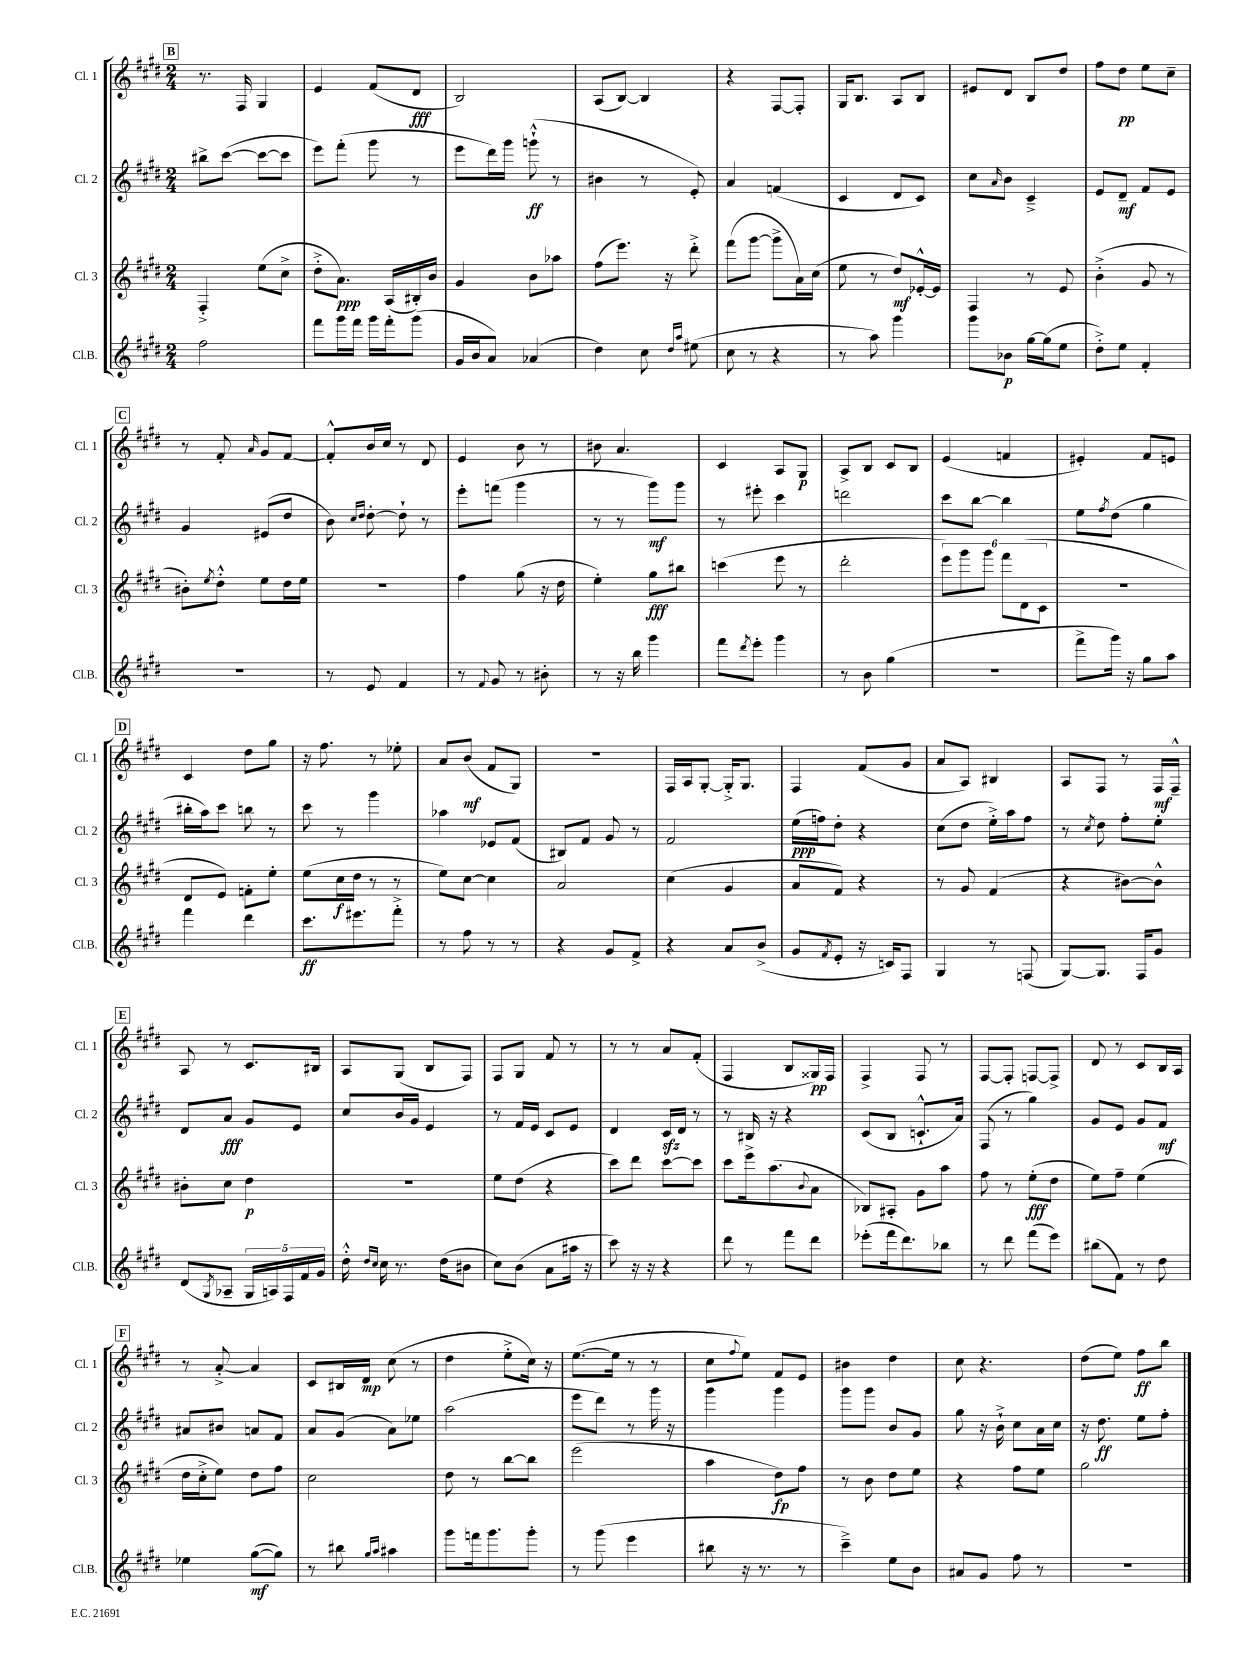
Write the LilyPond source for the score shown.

<<
\new StaffGroup <<
\new Staff = "s0" \with { instrumentName = "Cl. 1" shortInstrumentName = "Cl. 1" } {
    \clef treble \key e \major \numericTimeSignature \time 2/4
    \mark \markup { \box "B" } r8. fis16 gis4 |
    e'4 fis'8( dis'8\fff |
    b2) |
    a8( b8~) b4 |
    r4 fis8~ fis8-. |
    gis16 b8. a8 b8 |
    eis'8 dis'8 b8 dis''8 |
    fis''8 dis''8\pp e''8 cis''8-- |
    \mark \markup { \box "C" } r8 fis'8-. \grace { a'16 } gis'8 fis'8~ |
    fis'8-.-^ b'16 cis''16 r8 dis'8 |
    e'4 b'8 r8 |
    bis'8 a'4. |
    cis'4 a8 gis8\p |
    a8-> b8 cis'8 b8 |
    e'4( f'4 |
    eis'4-.) fis'8 e'8 |
    \mark \markup { \box "D" } cis'4 dis''8 gis''8 |
    r16 fis''8. r8 ees''8-. |
    a'8 b'8\mf( fis'8 gis8) |
    r2 |
    fis16 a16 gis8~-. gis16-.-> gis8. |
    fis4 fis'8( gis'8 |
    a'8 a8) bis4 |
    a8 fis8 r8 fis16\mf fis16---^ |
    \mark \markup { \box "E" } a8 r8 cis'8. bis16 |
    a8 gis8( b8 fis8) |
    fis8 gis8 fis'8 r8 |
    r8 r8 a'8 fis'8-.( |
    fis4 b8 gisis16\pp) fis16 |
    fis4-> fis8 r8 |
    fis8~ fis8-. f8~ f8-> |
    dis'8 r8 cis'8 b16 a16 |
    \mark \markup { \box "F" } r8 a'8~-.-> a'4 |
    cis'8 bis16 dis'16\mp cis''8( r8 |
    dis''4 e''8-.-> cis''16) r16 |
    e''8.~( e''16 r8 r8 |
    cis''8 \appoggiatura { fis''8 } e''8) fis'8 e'8 |
    bis'4 dis''4 |
    cis''8 r4. |
    dis''8( e''8) fis''8\ff b''8 \bar "|." |
}
\new Staff = "s1" \with { instrumentName = "Cl. 2" shortInstrumentName = "Cl. 2" } {
    \clef treble \key e \major \numericTimeSignature \time 2/4
    \mark \markup { \box "B" } bis''8-> cis'''8~( cis'''8~ cis'''8 |
    e'''8) fis'''8-.( gis'''8 r8 |
    e'''8 dis'''16) gis'''16 g'''8-!-^\ff( r8 |
    bis'4 r8 e'8-.) |
    a'4 f'4( |
    cis'4 dis'8 cis'8) |
    cis''8 \grace { a'16 } b'8 cis'4---> |
    e'8 dis'8--\mf fis'8 e'8 |
    \mark \markup { \box "C" } gis'4 eis'8( dis''8 |
    b'8) \grace { cis''16 dis''16 } dis''8~-. dis''8-! r8 |
    e'''8-. f'''8( gis'''4 |
    r8 r8 gis'''8\mf) gis'''8 |
    r8 eis'''8-. cis'''4 |
    d'''2 |
    cis'''8 b''8~ b''4 |
    e''8 \acciaccatura { fis''8 } dis''8( gis''4 |
    \mark \markup { \box "D" } bis''16-. a''16) cis'''8 b''8 r8 |
    cis'''8 r8 gis'''4 |
    aes''4 ees'8 fis'8( |
    bis8) fis'8 gis'8 r8 |
    fis'2 |
    e''16\ppp( f''16) dis''8-. r4 |
    cis''8( dis''8 e''16-.->) a''16 fis''8 |
    r8 \acciaccatura { cis''8 } dis''8 fis''8-. e''8-. |
    \mark \markup { \box "E" } dis'8 a'8\fff gis'8 e'8 |
    cis''8 b'16 gis'16 e'4 |
    r8 fis'16 e'16 cis'8 e'8 |
    dis'4 cis'16\sfz dis'16 r8 |
    r8 bis16 r16 r4 |
    cis'8( b8 c'8.-!-^ a'16) |
    fis8( r8 gis''4) |
    gis'8 e'8 gis'8 fis'8\mf |
    \mark \markup { \box "F" } ais'8 bis'8 a'8 fis'8 |
    a'8 gis'8( a'8) ees''8 |
    a''2( |
    e'''8 dis'''8) r8 gis'''16 r16 |
    gis'''4 gis'''4 |
    gis'''8 gis'''8 b'8 gis'8 |
    gis''8 r16 b'16-!-> cis''8 a'16 cis''16 |
    r16 dis''8.\ff e''8 fis''8-. \bar "|." |
}
\new Staff = "s2" \with { instrumentName = "Cl. 3" shortInstrumentName = "Cl. 3" } {
    \clef treble \key e \major \numericTimeSignature \time 2/4
    \mark \markup { \box "B" } fis4-.-> e''8( cis''8-> |
    dis''8-.-> a'8.\ppp) a16( bis16-.) b'16 |
    gis'4 b'8 aes''8 |
    fis''8( e'''8.) r16 dis'''8-.-> |
    fis'''8( gis'''8~ gis'''8-> a'16) cis''16( |
    e''8 r8 dis''8\mf) ees'16~-.-^ ees'16 |
    fis4 r8 e'8 |
    b'4-.->( gis'8 r8 |
    \mark \markup { \box "C" } bis'8-.) \acciaccatura { e''8 } dis''8-.-^ e''8 dis''16 e''16 |
    r2 |
    fis''4 gis''8( r16 dis''16 |
    e''4-.) gis''8\fff bis''8 |
    c'''4( e'''8 r8 |
    dis'''2-. |
    \tuplet 6/4 { e'''8) gis'''8 gis'''8 fis'''8 dis'8( cis'8 } |
    R2 |
    \mark \markup { \box "D" } dis'8 e'8) f'8-. e''8-. |
    e''8( cis''16\f dis''16 r8 r8 |
    e''8) cis''8~ cis''4 |
    a'2 |
    cis''4( gis'4 |
    a'8 fis'8) r4 |
    r8 gis'8 fis'4( |
    r4 bis'8~) bis'8-^ |
    \mark \markup { \box "E" } bis'8-. cis''8 dis''4\p |
    R2 |
    e''8 dis''8( r4 |
    cis'''8) dis'''8 cis'''8~ cis'''8 |
    cis'''8 e'''16-> a''8.( \appoggiatura { b'8 } a'8 |
    bes8) ais8-. gis'8 a''8 |
    fis''8 r8 e''8-.\fff( dis''8 |
    e''8) fis''8-- e''4( |
    \mark \markup { \box "F" } dis''16 cis''16-.-> e''8) dis''8 fis''8 |
    cis''2 |
    dis''8 r8 b''8~ b''8 |
    e'''2( |
    a''4 dis''8\fp) fis''8 |
    r8 b'8 dis''8 e''8 |
    r4 fis''8 e''8 |
    gis''2 \bar "|." |
}
\new Staff = "s3" \with { instrumentName = "Cl.B." shortInstrumentName = "Cl.B." } {
    \clef treble \key e \major \numericTimeSignature \time 2/4
    \mark \markup { \box "B" } fis''2 |
    fis'''8 gis'''16 fis'''16 gis'''16 fis'''16-. gis'''8( |
    gis'16 b'16 a'8) aes'4( |
    dis''4) cis''8 \grace { dis''16 a''16 } eis''8( |
    cis''8 r8 r4 |
    r8 a''8) gis'''4 |
    gis'''8 bes'8\p gis''16~ gis''16( e''8 |
    dis''8-.->) e''8 fis'4-. |
    \mark \markup { \box "C" } r2 |
    r8 e'8 fis'4 |
    r8 \appoggiatura { fis'8 } gis'8 r8 bis'8-. |
    r8 r16 b''16 gis'''4 |
    fis'''8 \acciaccatura { dis'''8 } e'''8-. gis'''4 |
    r8 b'8 gis''4( |
    R2 |
    fis'''8-> gis'''16) r16 gis''8 a''8 |
    \mark \markup { \box "D" } fis'''4 dis'''4 |
    cis'''8.\ff eis'''8. fis'''8-.-> |
    r8 fis''8 r8 r8 |
    r4 gis'8 fis'8-> |
    r4 a'8 b'8->( |
    gis'8 \acciaccatura { fis'8 } e'8-. r16 c'16) fis8 |
    gis4 r8 f8( |
    gis8~) gis8. fis16 gis'8 |
    \mark \markup { \box "E" } dis'8( \acciaccatura { gis8 } aes8-- \tuplet 5/4 { gis16 a16) fis16 fis'16 gis'16 } |
    dis''16-.-^ \grace { dis''16 cis''16 } cis''16 r8. dis''16( bis'8 |
    cis''8) b'8( a'8 ais''16 r16 |
    cis'''8) r16 r16 r4 |
    dis'''8 r8 fis'''8 dis'''8 |
    ees'''8-.( fis'''16 dis'''8.) bes''8 |
    r8 dis'''8 fis'''8( e'''8) |
    bis''8( fis'8) r8 dis''8 |
    \mark \markup { \box "F" } ees''4 gis''8~\mf( gis''8) |
    r8 bis''8 \grace { gis''16 a''16 } ais''4 |
    gis'''8 f'''16 gis'''8. gis'''8-. |
    r8 gis'''8( e'''4 |
    bis''8 r16 r8. r8 |
    cis'''4--->) e''8 b'8 |
    ais'8 gis'8 fis''8 r8 |
    r2 \bar "|." |
}
>>
>>
